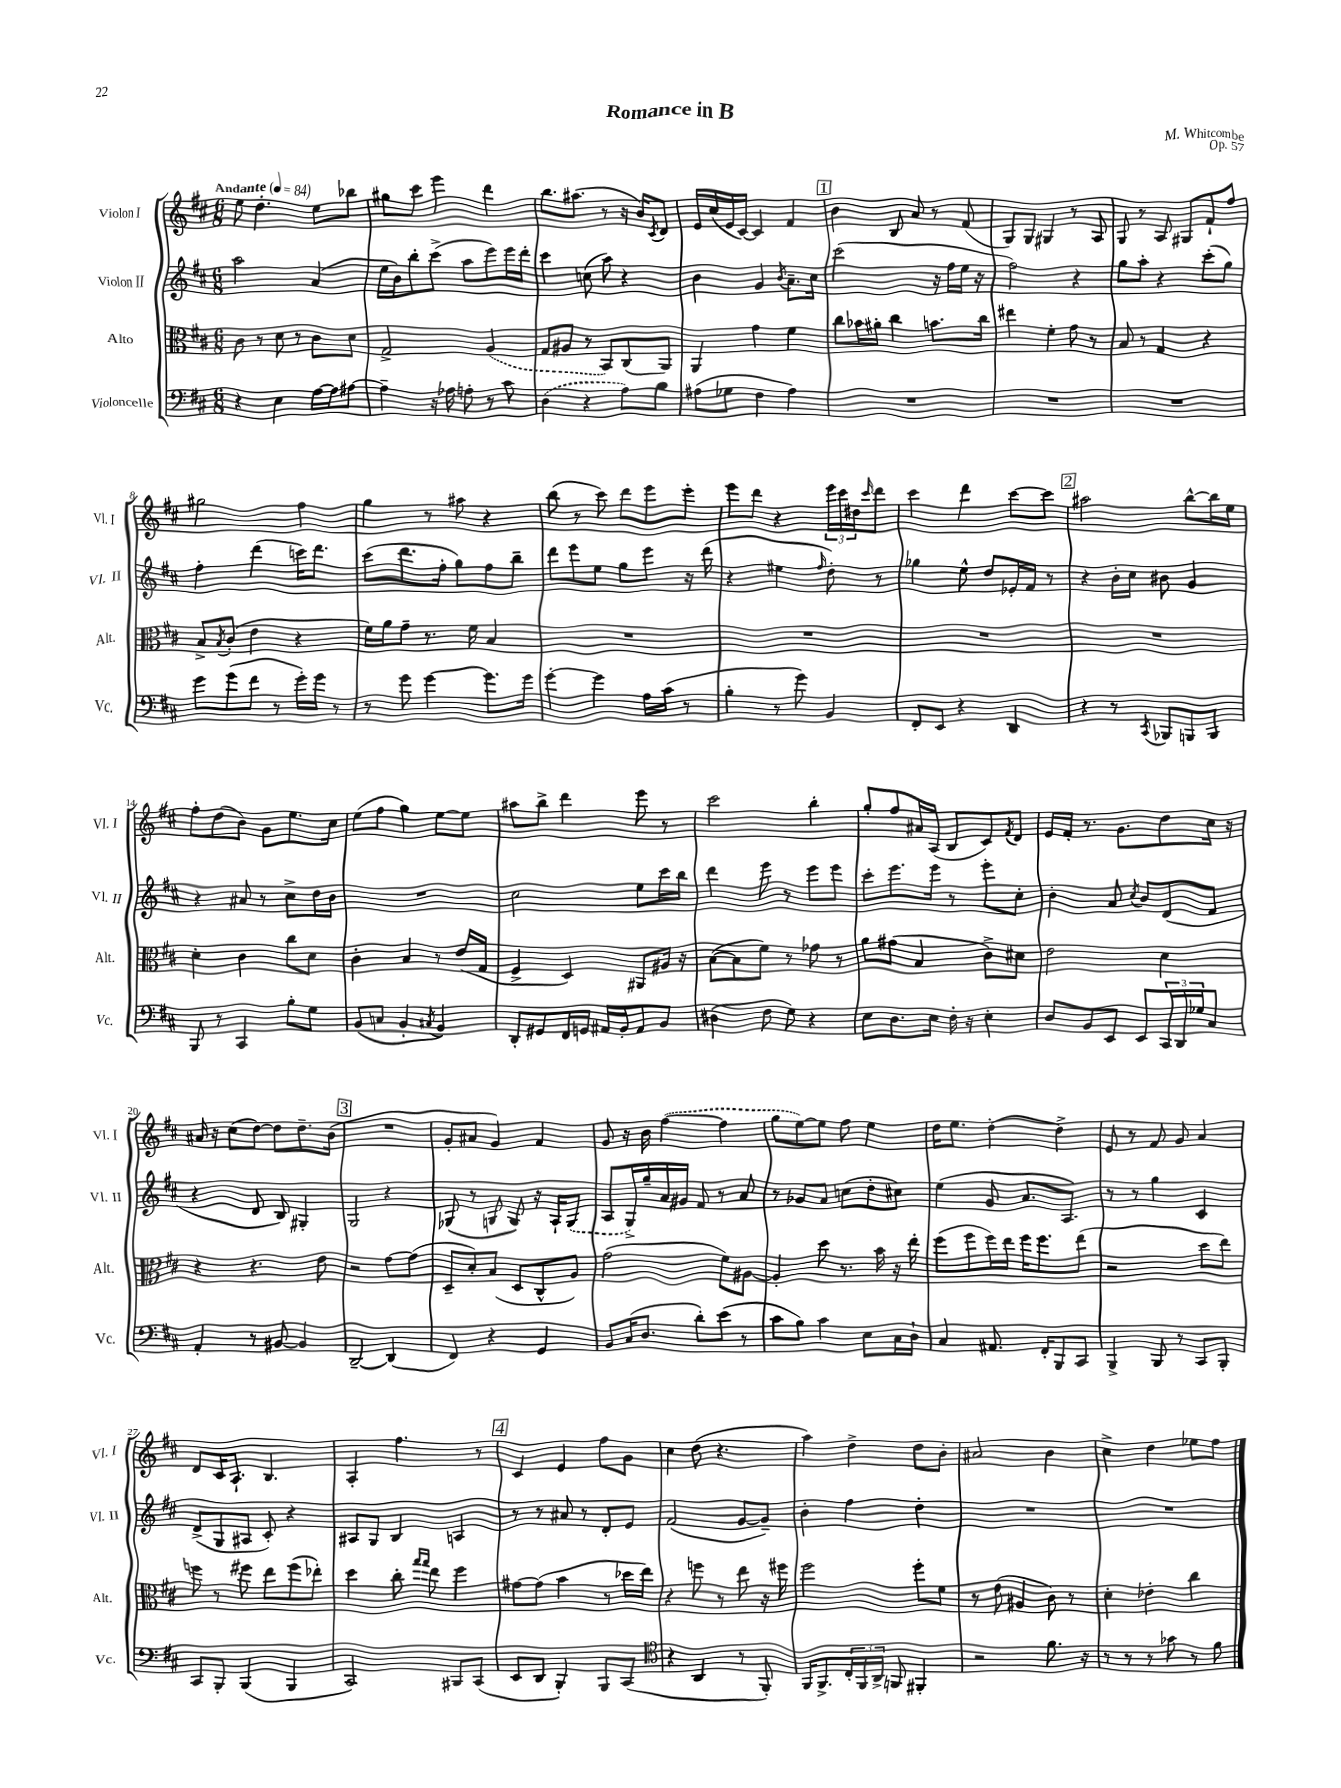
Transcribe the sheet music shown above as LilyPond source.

\header { title = "Romance in B" composer = "M. Whitcombe" opus = "Op. 57" }
<<
\new StaffGroup <<
\new Staff = "s0" \with { instrumentName = "Violon I" shortInstrumentName = "Vl. I" } {
    \clef treble \key d \major \numericTimeSignature \time 6/8 \tempo "Andante" 4 = 84
    e''8 d''4.-. e''8 bes''8 |
    gis''8 cis'''8 e'''4 d'''4 |
    b''8. ais''8.( r8 r16 b'16) \acciaccatura { cis'8 } d'8 |
    e'16 cis''16( e'16 cis'16~) cis'4 fis'4 |
    \mark \markup { \box "1" } b'4 b8 a'8 r8 fis'8( |
    g8) g8 gis4 r8 a8 |
    g8 r8 a8 gis8 fis'8-! fis''8 |
    gis''2 fis''4 |
    g''4 r8 ais''8 r4 |
    b''8( r8 cis'''8) d'''8 e'''8 e'''8-. |
    e'''8 d'''8 r4 \tuplet 3/2 { e'''16 cis'''16 dis''16 } \grace { cis'''16 } d'''8 |
    cis'''4 d'''4 cis'''8~ cis'''8 |
    \mark \markup { \box "2" } ais''2 b''8~-^ b''16 e''16 |
    fis''8-. d''8( b'8) g'8 e''8. cis''16 |
    e''8( fis''8 g''4) e''8~ e''8 |
    ais''8 b''8-> d'''4 e'''8 r8 |
    cis'''2 b''4-. |
    g''8-. fis''8 ais'16 a16( b8 cis'8) \acciaccatura { fis'8 } d'8 |
    e'16 fis'16-. r8. g'8. d''8 cis''16 r16 |
    ais'16 r16 cis''8( d''8~) d''8 d''8.-- b'16( |
    \mark \markup { \box "3" } R2. |
    g'8-. ais'8 g'4) fis'4 |
    g'8 r16 b'16 \once \slurDashed fis''4~( fis''4 |
    g''8 e''8~) e''8 fis''8 e''4 |
    d''16 e''8. d''4~-. d''4-> |
    e'8 r8 fis'8 g'8 a'4 |
    d'8 cis'16 a8.-! b4. |
    a4-. fis''4. r8 |
    \mark \markup { \box "4" } cis'4 e'4 fis''8 g'8 |
    cis''4 d''8( r4. |
    a''4) d''4-> d''8 b'8-. |
    ais'2 b'4 |
    cis''4-> d''4 ees''8 fis''8 \bar "|." |
}
\new Staff = "s1" \with { instrumentName = "Violon II" shortInstrumentName = "Vl. II" } {
    \clef treble \key d \major \numericTimeSignature \time 6/8
    a''2 a'4( |
    e''16 b'16) b''8-. cis'''8->( a''8 e'''8) e'''16 d'''16-. |
    cis'''4 c''8( a''8) r4 |
    b'4 g'4 \acciaccatura { b'8 } a'8.-- cis''16 |
    \mark \markup { \box "1" } cis'''2( r16 fis''16 e''16 r16 |
    fis''2) r4 |
    g''8 a''8-. r4 cis'''8-.( g''8) |
    fis''4-. d'''4( c'''16) d'''8. |
    cis'''8( d'''8. fis''16-. g''8) fis''8 b''8-- |
    d'''8 e'''8 e''8 g''8 e'''8 r16 d'''16( |
    r4 eis''4 \grace { fis''16 } d''8-.) r8 |
    ges''4 e''8-^ d''8 ees'16-. fis'16 r8 |
    \mark \markup { \box "2" } r4 b'16-. cis''16 bis'8 g'4 |
    r4 ais'8 r8 cis''8-> d''16 b'16 |
    R2. |
    cis''2 e''8 cis'''16 b''16 |
    d'''4 e'''8 r8 e'''8 e'''8 |
    cis'''8-. e'''8. e'''16 r8 e'''8-. cis''8-. |
    b'4-. a'8 \acciaccatura { cis''8 } b'8 d'8( fis'8 |
    r4 d'8 b8) gis4-. |
    \mark \markup { \box "3" } g2 r4 |
    ges8( r8 g8 g8) r16 a16-! \once \slurDashed g8( |
    a8 g16->) g''16-- a'16 gis'16 fis'8 r8 a'8 |
    r8 ges'8 a'8 c''8( d''8-. cis''8) |
    e''4( g'8 a'8. a8.) |
    r8 r8 g''4 cis'4 |
    d'8->( g8 ais8 cis'8-.) r4 |
    ais8 g8 b4 a4 |
    \mark \markup { \box "4" } r8 r8 ais'8 r8 d'8-. e'8 |
    fis'2( g'8~ g'8--) |
    b'4-. fis''4 d''4-. |
    R2. |
    R2. \bar "|." |
}
\new Staff = "s2" \with { instrumentName = "Alto" shortInstrumentName = "Alt." } {
    \clef alto \key d \major \numericTimeSignature \time 6/8
    cis'8 r8 d'8 r8 cis'8 d'8 |
    g2-> \once \slurDashed a4( |
    g8 ais8 r8 b,8) cis8( a,8) |
    a,4 g'4 fis'4 |
    \mark \markup { \box "1" } cis''8 bes'16 ais'16-. cis''4 b'8. cis''16 |
    eis''4 fis'4-. g'8 r8 |
    b8 r8 g4 r4 |
    b8-> \acciaccatura { b8 } cis'8-.( e'4 r4 |
    fis'16) a'16 g'8-- r8. fis'16 b4 |
    R2. |
    R2. |
    R2. |
    \mark \markup { \box "2" } R2. |
    d'4-. cis'4 cis''8 d'8 |
    cis'4-. b4 r8 e'16( g16 |
    fis4-> d4) ais,8 ais16 r16 |
    b8~( b8 fis'8) r8 ges'8 r8 |
    a'8 gis'8( b4 cis'8->) dis'8 |
    e'2 d'4 |
    r4 r4. e'8 |
    \mark \markup { \box "3" } r2 g'8~ g'8( |
    d8-- d'8-.) b8( d8 cis8-^ a8) |
    g'2( fis'8) ais8~ |
    ais4-. d''8 r8. b'16 r16 e''16-. |
    fis''8( fis''8 fis''16) e''16 fis''16 fis''8. e''8( |
    r2 d''8 e''8) |
    f''8 r8 fis''8 e''8 fis''8( ees''8-.) |
    d''4 cis''8-. \grace { g''16 g''16 } e''8 fis''4 |
    \mark \markup { \box "4" } gis'8~ gis'8( b'4 r8 des''16 e''16) |
    r4 f''8 r8 e''8 r16 fis''16 |
    fis''2 fis''8-. fis'8 |
    r8 e'8( ais4 cis'8) r8 |
    d'4-. ees'4-. cis''4 \bar "|." |
}
\new Staff = "s3" \with { instrumentName = "Violoncelle" shortInstrumentName = "Vc." } {
    \clef bass \key d \major \numericTimeSignature \time 6/8
    r4 e4 a16~ a16 ais8~ |
    ais4-- r16 aes16 a8-. r8 cis'8 |
    \once \slurDashed d4( r4 a8) b8 |
    ais8( ges8 fis4 ais4) |
    \mark \markup { \box "1" } R2. |
    R2. |
    R2. |
    g'8 g'8( fis'8 r8 g'16-.) g'16 r8 |
    r8 g'8 g'4~ g'8. g'16 |
    g'4~-. g'4 a16 cis'16( r8 |
    b4-. r8 g'8) b,4 |
    fis,8-. e,8 r4 d,4 |
    \mark \markup { \box "2" } r4 r8 \acciaccatura { cis,8 } bes,,8 b,,8 b,,8 |
    b,,8 r8 cis,4 b8-. g8 |
    b,8( c8 b,4-. \acciaccatura { cis8 } b,4) |
    d,8-. gis,8 fis,16 g,16 ais,16 b,16-. ais,8 b,8 |
    dis4( fis8 g8) r4 |
    e8 d8. e16 fis16-. r16 e4-. |
    d8 b,8 e,8 e,8 \tuplet 3/2 { cis,16 d,16 ges16 } cis8 |
    a,4-. r8 bis,8~ bis,4 |
    \mark \markup { \box "3" } d,2~-- d,4( |
    fis,4) r4 g,4 |
    b,8 cis16( d8. d'8-.) e'8( r8 |
    cis'8 b8) cis'4 e8 cis16 d16-! |
    cis4 ais,8. fis,16-. b,,8 cis,8 |
    b,,4-> b,,8 r8 cis,8 b,,8-. |
    cis,8 b,,8-. b,,4( b,,4 |
    cis,2) bis,,8 cis,8( |
    \mark \markup { \box "4" } e,8 d,8 b,,4-.) b,,8 cis,8( |
    \clef tenor r4 a,4 r8 fis,8-.) |
    fis,16 fis,8.-> \tuplet 3/2 { cis16-. fis,16 a,16-> } f,8 fis,4-. |
    r2 fis'8. r16 |
    r8 r8 r8 ges'8 r8 fis'8 \bar "|." |
}
>>
>>
